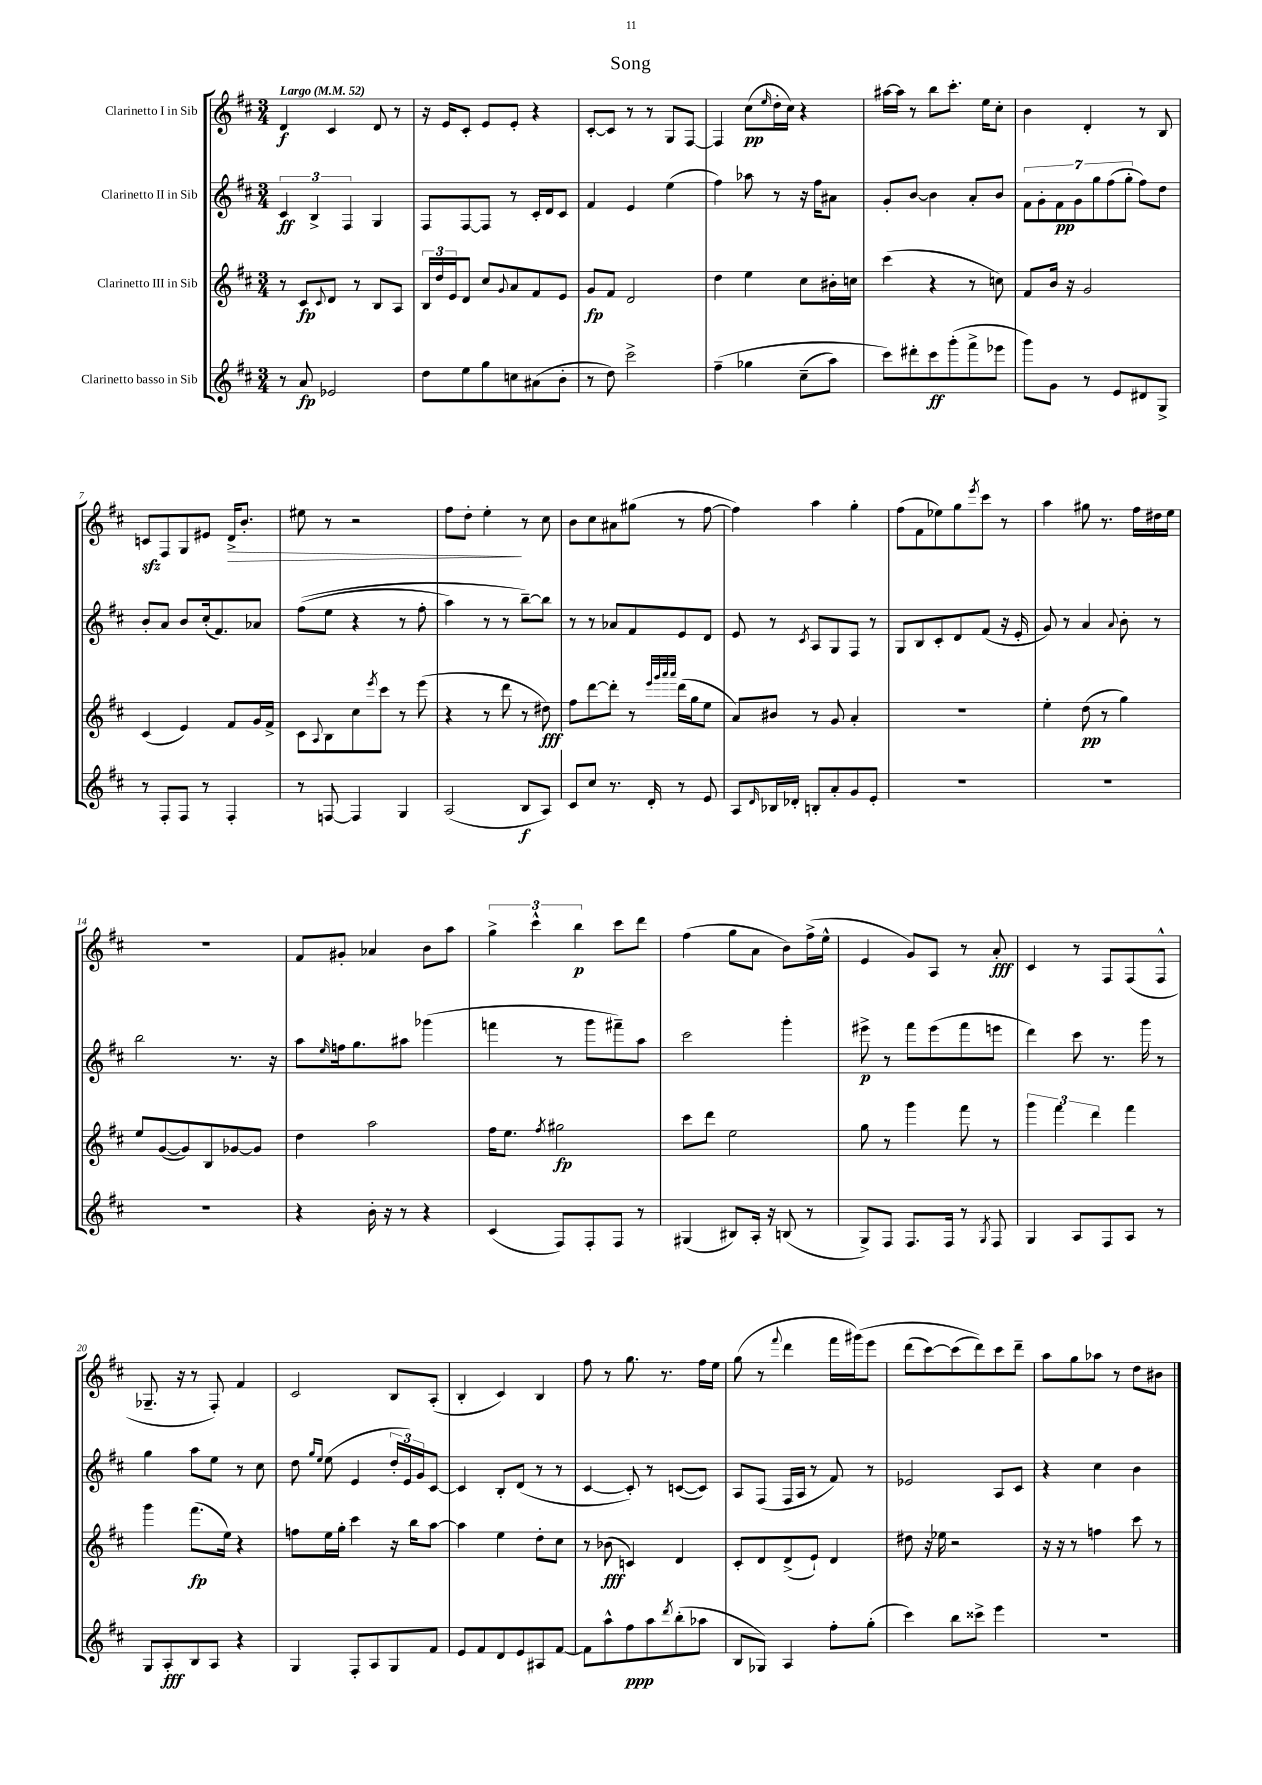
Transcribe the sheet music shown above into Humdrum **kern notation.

**kern	**kern	**kern	**kern
*staff4	*staff3	*staff2	*staff1
*clefG2	*clefG2	*clefG2	*clefG2
*k[f#c#]	*k[f#c#]	*k[f#c#]	*k[f#c#]
*M3/4	*M3/4	*M3/4	*M3/4
*MM52	*MM52	*MM52	*MM52
8r	8r	6c#	4d
8a	8c#	.	.
.	.	6B^	.
.	8qqc#	.	.
2e-	8d	.	4c#
.	.	6F#	.
.	8r	.	.
.	8B	4G	8d
.	8A	.	8r
=	=	=	=
8dd	24B	8F#	16r
.	24dd	.	.
.	.	.	16e
.	24e	.	.
8ee	8d	[8F#	8c#'
8gg	8cc#	8F#]	8e
.	8qqg	.	.
8cc	8a	8r	8e'
(8a#	8f#	16c#'	4r
.	.	16d	.
8b'	8e	8c#	.
=	=	=	=
8r	8g	4f#	[8c#'
8dd)	8f#	.	8c#]
2ccc#^	2d	4e	8r
.	.	.	8r
.	.	(4ee	8G
.	.	.	[8F#
=	=	=	=
&(4ff#~	4dd	4ff#)	4F#]
4gg-	4ee	8aa-	(8cc#
.	.	.	16qqee
.	.	8r	16dd'
.	.	.	16cc#)
(8cc#~	8cc#	16r	4r
.	.	16ff#	.
8aa)	16b#'	8a#	.
.	16cc	.	.
=	=	=	=
8ccc#&)	(4ccc#	8g'	[16aa#
.	.	.	16aa#]
8ddd#'	.	[8b	8r
8ccc#	4r	4b]	8bb
(8ggg'	.	.	8.ccc#'
8fff#^	8r	8a'	.
.	.	.	16ee
8eee-	8cc)	8b	8cc#'
=	=	=	=
8ggg)	8f#	14f#	4b
.	.	14g'	.
8g	16b	.	.
.	.	14f#	.
.	16r	.	.
.	.	14g	.
8r	2g	.	4d'
.	.	14gg	.
.	.	(14ff#	.
8e	.	.	.
.	.	14gg'	.
8d#	.	8ff#)	8r
8G^	.	8dd	8B
=	=	=	=
8r	(4c#	8b'	8c
8F#'	.	8a	8F#
8F#	4e)	8b	8G
8r	.	(16cc#'	8e#
.	.	8.f#)	.
4F#'	8f#	.	16d^
.	.	.	8.b'
.	16g	8a-	.
.	16f#^	.	.
=	=	=	=
8r	8c#	&((8ff#	8ee#
.	8qqA	.	.
[8F	8B	8ee	8r
4F]	8cc#	4r	2r
.	8qeee	.	.
.	8ccc#	.	.
4G	8r	8r	.
.	(8eee	8ff#'	.
=	=	=	=
(2A	4r	4aa)	8ff#
.	.	.	8dd'
.	8r	8r	4ee'
.	8ddd	8r	.
8B	8r	[8bb~&)	8r
8A)	8dd#)	8bb]	8cc#
=	=	=	=
8c#	8ff#	8r	8b
8cc#	[8ddd	8r	8cc#
8.r	8ddd']	8a-	8a#
.	8r	8f#	(8gg#
16d'	.	.	.
.	32qqeee	.	.
.	32qqggg	.	.
.	32qqaaa	.	.
.	32qqaaa	.	.
8r	(16ddd	8e	8r
.	16gg	.	.
8e	8ee	8d	[8ff#
=	=	=	=
8A	8a)	8e	4ff#])
16qqd	.	.	.
16B-	8b#	8r	.
16d-'	.	.	.
.	.	8qc#	.
8B'	8r	8A	4aa
8a'	8g	8G	.
8g	4a'	8F#	4gg'
8e'	.	8r	.
=	=	=	=
2.r	2.r	8G	(8ff#
.	.	8B	8f#
.	.	8c#'	8ee-)
.	.	8d	8gg
.	.	.	8qeee
.	.	(8f#	8ccc#
.	.	16r	8r
.	.	16e'	.
=	=	=	=
2.r	4ee'	8g)	4aa
.	.	8r	.
.	(8dd	4a	8gg#
.	8r	.	8.r
.	.	8qqa	.
.	4gg)	8b'	.
.	.	.	16ff#
.	.	8r	16dd#
.	.	.	16ee
=	=	=	=
2.r	8ee	2bb	2.r
.	([8g	.	.
.	8g])	.	.
.	8B	.	.
.	[8g-	8.r	.
.	8g-]	.	.
.	.	16r	.
=	=	=	=
4r	4dd	8aa	8f#
.	.	16qqee	.
.	.	16ff	8g#'
.	.	8.gg	.
16b'	2aa	.	4a-
16r	.	.	.
8r	.	8aa#	.
4r	.	(4ggg-	8b
.	.	.	8aa
=	=	=	=
(4c#	16ff#	4fff	6gg^
.	8.ee	.	.
.	.	.	6ccc#^^
.	8qff#	.	.
8F#)	2gg#	8r	.
.	.	.	6bb
8F#'	.	8ggg	.
8F#	.	8fff#~)	8ccc#
8r	.	8aa	8ddd
=	=	=	=
(4G#	8ccc#	2ccc#	(4ff#
.	8ddd	.	.
8B#)	2ee	.	8gg
16A'	.	.	8a
16r	.	.	.
(8B	.	4ggg'	8b)
8r	.	.	(16ff#^
.	.	.	16ee^^
=	=	=	=
8G^)	8gg	8eee#^	4e
8F#	8r	8r	.
8.F#	4ggg	8fff#	8g)
.	.	(8eee#	8A
16F#	.	.	.
8r	8fff#	8fff#	8r
8qG	.	.	.
8F#	8r	8eee	8a'
=	=	=	=
4G	6ggg	4ddd)	4c#
.	6fff#	.	.
8A	.	8ccc#	8r
.	6ddd	.	.
8F#	.	8.r	8F#
8A	4fff#	.	(8F#
.	.	16ggg	.
8r	.	8r	8F#^^
=	=	=	=
8G	4ggg	4gg	8.G-~
8A'	.	.	.
.	.	.	16r
8B	(8.fff#	8aa	8r
8A	.	8ee	8F#')
.	16ee)	.	.
4r	4r	8r	4f#
.	.	8cc#	.
=	=	=	=
4G	8ff	8dd	2c#
.	.	16qqgg	.
.	.	16qqee	.
.	16ee	(8ee	.
.	16gg'	.	.
8F#'	4ccc#	4e	.
8A	.	.	.
8G	16r	24dd'	8B
.	.	24e)	.
.	16bb	.	.
.	.	24g	.
8f#	[8aa	[8c#	(8A'
=	=	=	=
8e	4aa]	4c#]	4B'
8f#	.	.	.
8d	4ee	8B'	4c#)
8e	.	(8d	.
8A#	8dd'	8r	4B
[8f#	8cc#	8r	.
=	=	=	=
8f#]	8r	[4c#	8ff#
8aa^^	(8b-	.	8r
8ff#	4c)	8c#'])	8.gg
8aa	.	8r	.
.	.	.	8.r
8qddd	.	.	.
(8bb'	4d	([8c	.
8aa-	.	8c])	16ff#
.	.	.	16ee
=	=	=	=
8B	8c#'	8A	(8gg
8G-)	8d	(8F#	8r
.	.	.	8qqfff#
4A	(8d^	16F#	4ddd
.	.	16A	.
.	8e`)	8r	.
8ff#'	4d	8f#)	16fff#
.	.	.	&(16ggg#)
(8gg'	.	8r	8eee
=	=	=	=
4ccc#)	8dd#	2e-	(8ddd
.	16r	.	[8ccc#)
.	16ee-	.	.
8bb	2r	.	(8ccc#]
8ccc##^	.	.	8ddd)&)
4eee	.	8A	8ccc#
.	.	8c#	8ddd~
=	=	=	=
2.r	16r	4r	8aa
.	16r	.	.
.	8r	.	8gg
.	4ff	4cc#	8aa-
.	.	.	8r
.	8ccc#	4b	8dd
.	8r	.	8b#
==	==	==	==
*-	*-	*-	*-
